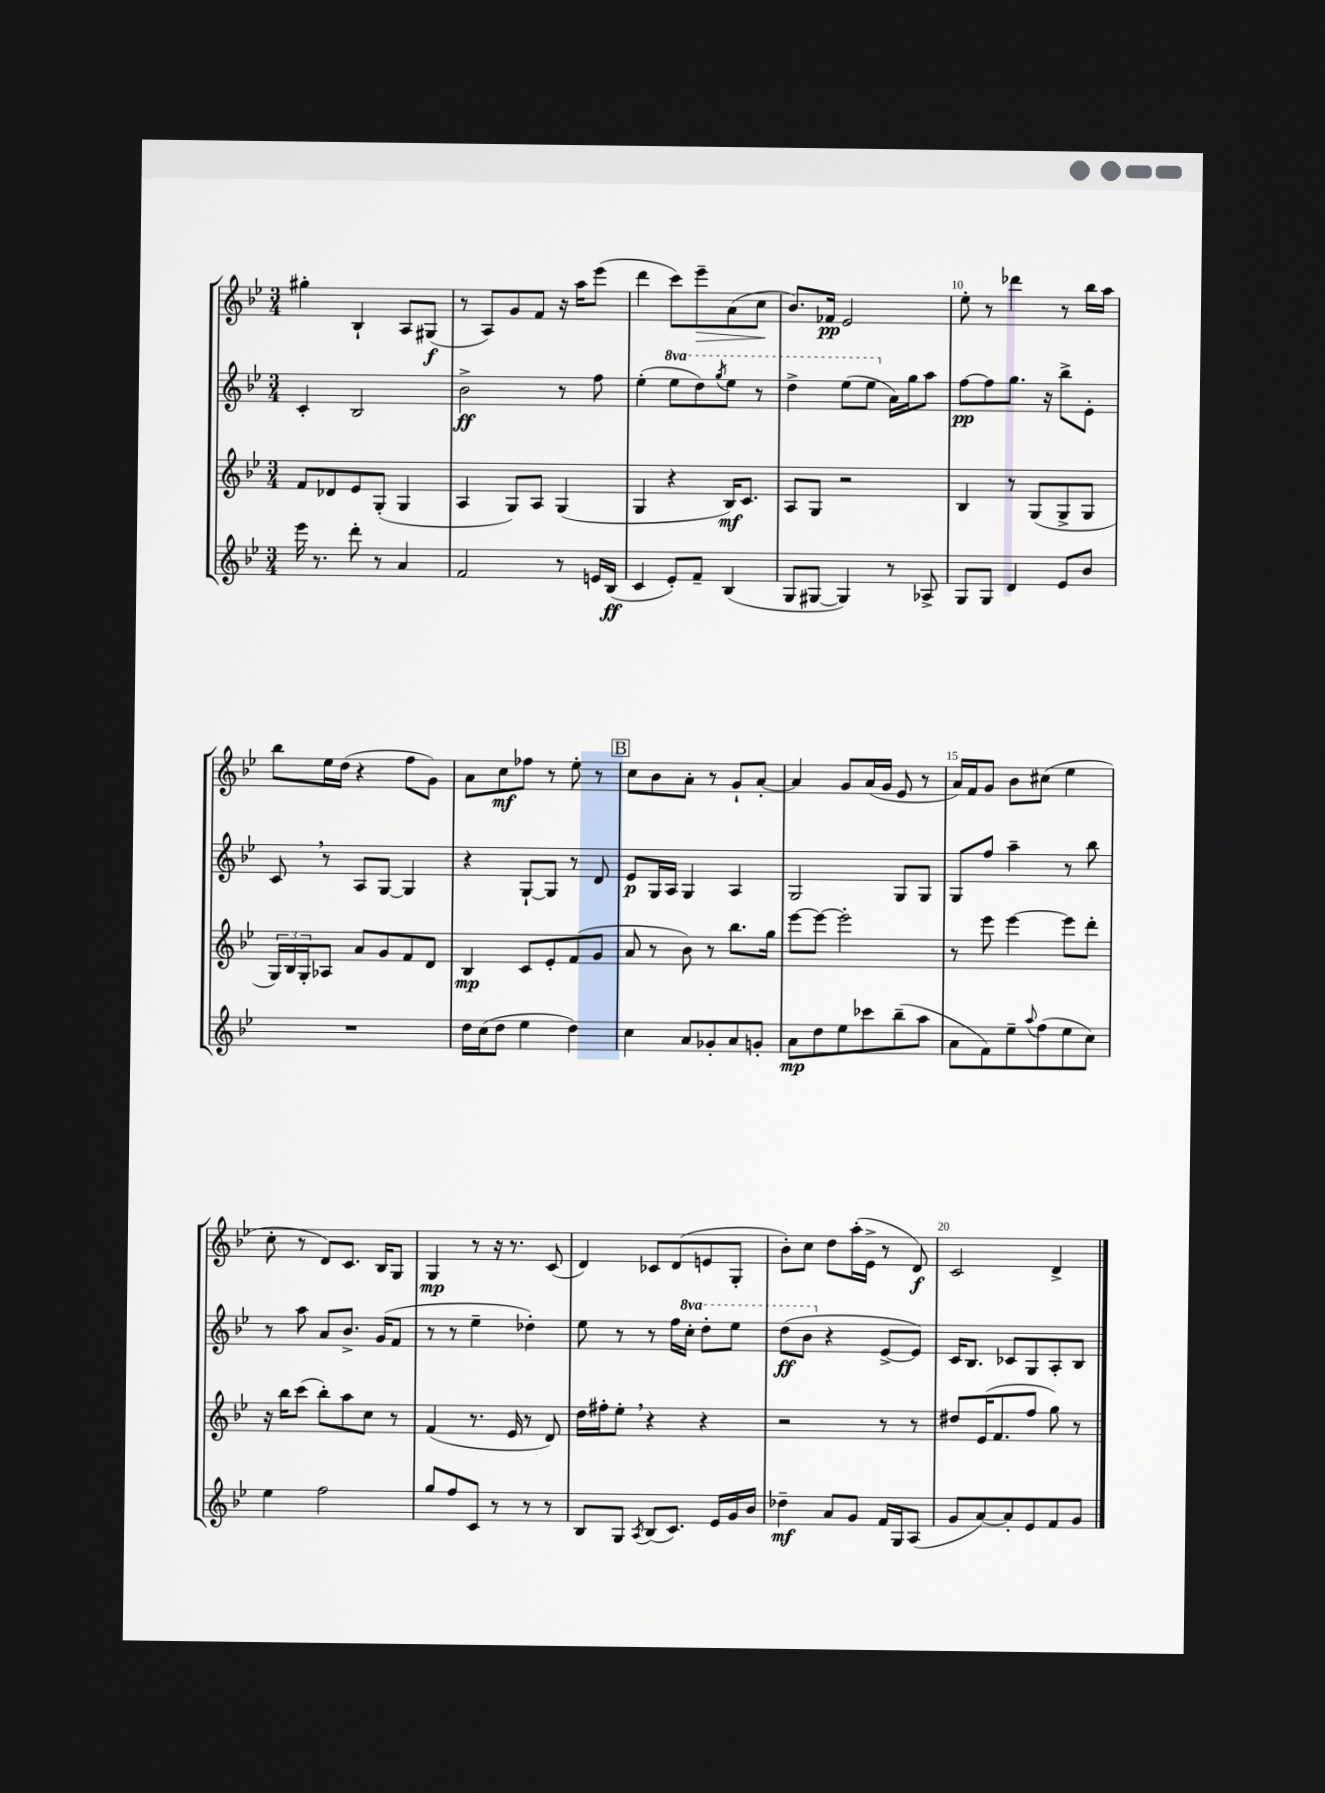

**kern	**kern	**kern	**kern
*staff4	*staff3	*staff2	*staff1
*clefG2	*clefG2	*clefG2	*clefG2
*k[b-e-]	*k[b-e-]	*k[b-e-]	*k[b-e-]
*M3/4	*M3/4	*M3/4	*M3/4
16eee-	8f	4c'	4gg#'
8.r	.	.	.
.	8d-	.	.
8ddd'	8e-	2B-	4B-`
8r	(8G'	.	.
4a	4G	.	8A
.	.	.	(8G#
=	=	=	=
2f	4A	2b-^	8r
.	.	.	8A)
.	8G)	.	8g
.	8A	.	8f
8r	(4G	8r	16r
.	.	.	16aa
16e	.	8ff	(8eee-
(16B-	.	.	.
=	=	=	=
4c	4G	(4ee-'	4ddd
8e-')	4r	8eee-	8ccc)
8f~	.	8ddd)	8eee-~
.	.	8qggg	.
(4B-	16B-)	8eee-	(8a
.	8.c	.	.
.	.	8r	8cc
=	=	=	=
8G	8A	4ddd^	8.b-)
[8G#	8G	.	.
.	.	.	16f-
4G#])	2r	(8eee-	2e-
.	.	8eee-	.
8r	.	16a)	.
.	.	16gg	.
8A-^	.	8aa	.
=	=	=	=
8G	4B-	[8ff	8ee-'
8G	.	8ff]	8r
4d	8r	8.gg	4ddd-
.	(8G	.	.
.	.	16r	.
8e-	8G^	8bb-^	8r
8b-	8G	8e-'	16bb-
.	.	.	16aa
=	=	=	=
2.r	24G)	8c	8bb-
.	24B-	.	.
.	24G'	.	.
.	8A-	8r	16ee-
.	.	.	(16dd
.	8a	8A	4r
.	8g	[8G	.
.	8f	4G]	8ff
.	8d	.	8g)
=	=	=	=
16dd	4B-	4r	8a
(16cc	.	.	.
8dd	.	.	8cc
4ee-	8c	[8G`	8ff-
.	8e-'	8G]	8r
4dd)	(8f	8r	8ee-'
.	8g	8d	8r
=	=	=	=
4cc	8a	8e-	8cc
.	8r	16G	8b-
.	.	16A	.
8a	8b-)	4G	8a'
8g-'	8r	.	8r
8a	8.bb-	4A	8g`
8g'	.	.	[8a'
.	16gg	.	.
=	=	=	=
8a	[8eee-	2G	4a]
8dd	8eee-_	.	.
8ee-	2eee-']	.	8g
8ccc-	.	.	(16a
.	.	.	16g
(8bb-~	.	8G	8e-
8aa	.	8G	8r
=	=	=	=
8a	8r	8G	16a)
.	.	.	16f
8f)	8eee-	8ff	8g
8ee-~	[4eee-	4aa~	8b-
8qqaa	.	.	.
(8ff	.	.	(8cc#
8ee-	8eee-]	8r	4ee-
8cc)	8ddd'	8bb-	.
=	=	=	=
4ee-	16r	8r	8cc'
.	16bb-	.	.
.	(8ccc	8aa	8r
2ff	8bb-')	8a	8d)
.	8aa	8.b-^	8.c
.	8cc	.	.
.	.	(16g	16B-
.	8r	8f	8G
=	=	=	=
8gg	(4f	8r	4G
8ff	.	8r	.
8c	8.r	4ee-~	8r
8r	.	.	16r
.	16e-	.	8.r
8r	8r	4dd-')	.
8r	8d)	.	(8c
=	=	=	=
8B-	16dd	8ee-	4d)
.	16ff#'	.	.
8G	8ee-'	8r	.
8qA	.	.	.
(8B-	4r	8r	8c-
8.c)	.	16ff	(8d
.	.	16ccc'	.
.	4r	8ddd'	8e
16e-	.	.	.
16g	.	8eee-	8G'
16b-	.	.	.
=	=	=	=
4dd-~	2r	(8ddd	8b-')
.	.	8bb-	8cc
8a	.	4r	8dd
8g	.	.	(16aa'
.	.	.	16e-^
16f	8r	[8e-^	8r
16G	.	.	.
(8A	8r	8e-])	8d)
=	=	=	=
8g	8dd#	16c	2c
.	.	8.B-	.
[8a)	(16e-	.	.
.	8.f	.	.
8a']	.	8c-	.
8e-	8ff	8G	.
8f	8gg)	8A'	4d^
8g	8r	8B-	.
==	==	==	==
*-	*-	*-	*-
